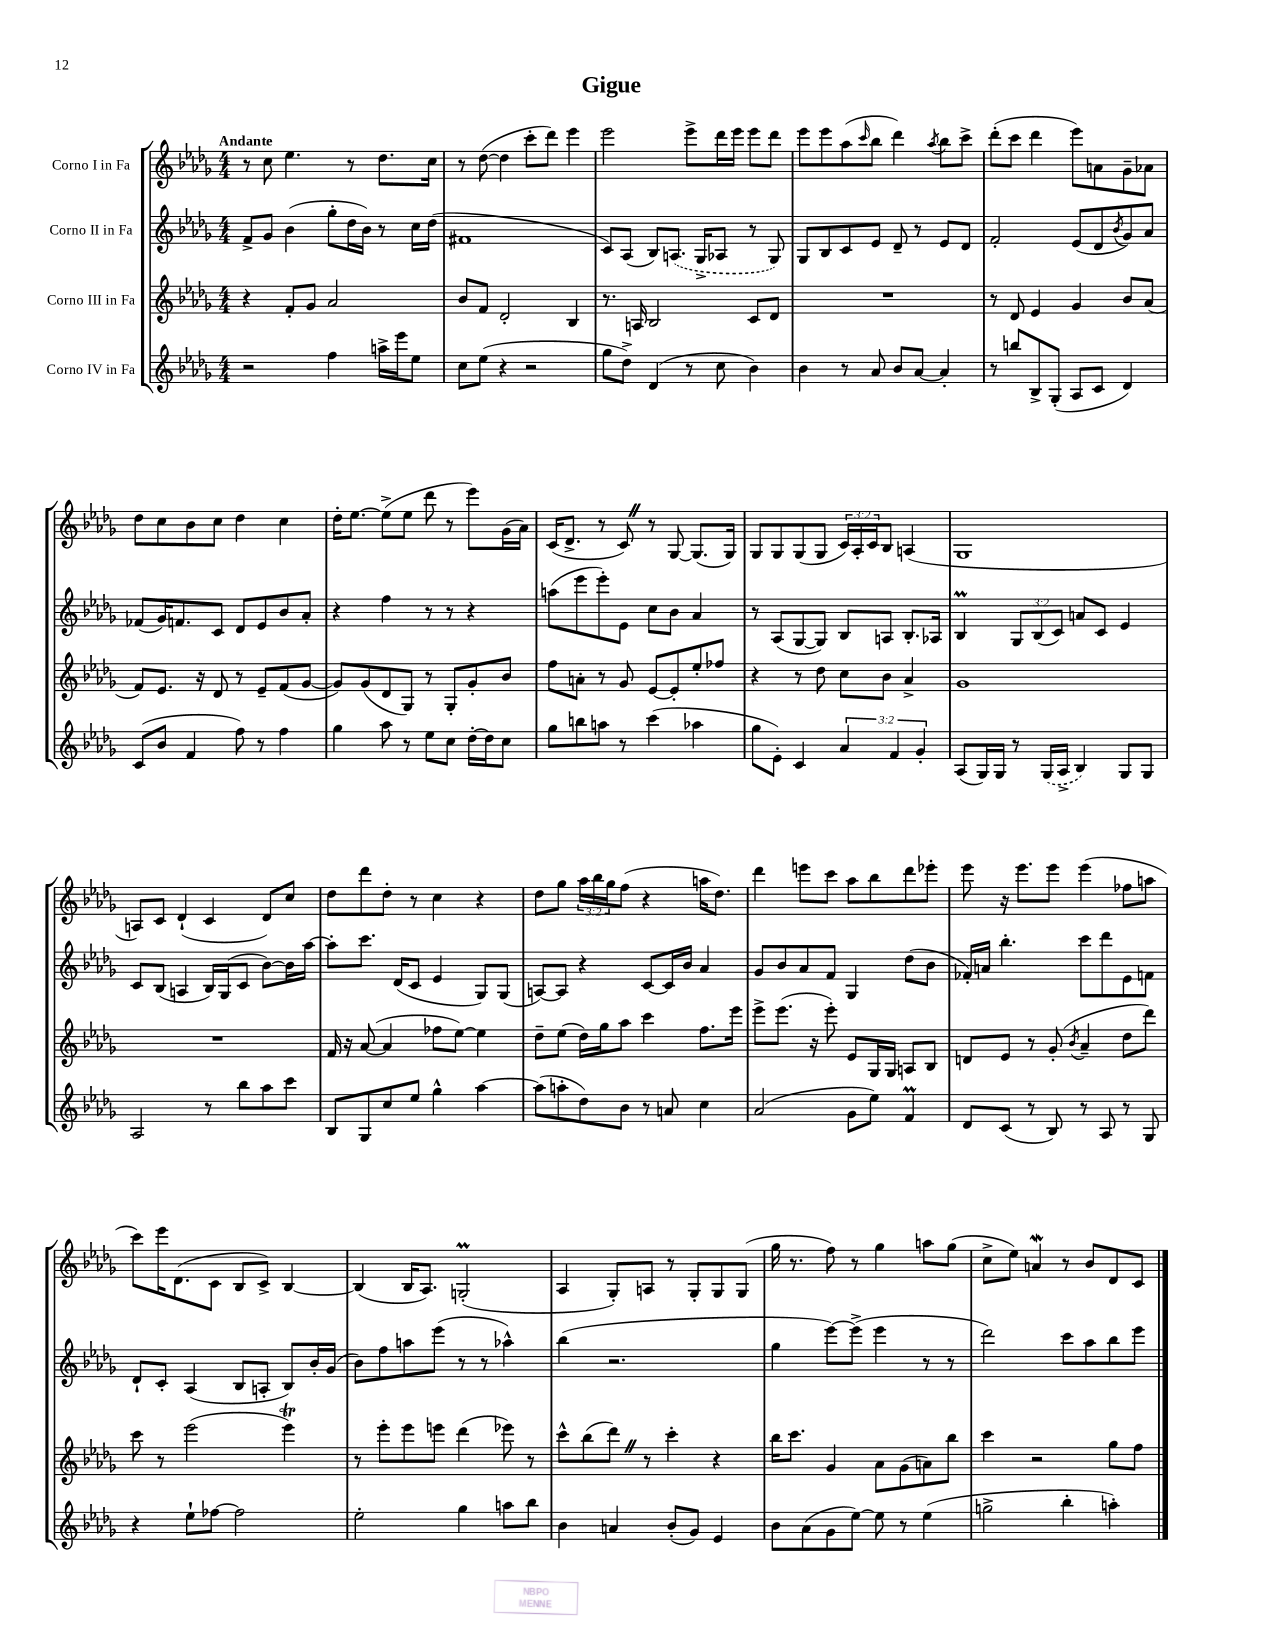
\header { title = "Gigue" }
<<
\new StaffGroup <<
\new Staff = "s0" \with { instrumentName = "Corno I in Fa" } {
    \clef treble \key des \major \numericTimeSignature \time 4/4 \override Staff.TupletNumber.text = #tuplet-number::calc-fraction-text \tempo "Andante"
    r8 c''8 ees''4. r8 des''8. c''16 |
    r8 des''8~( des''4 c'''8-. des'''8) ees'''4 |
    ees'''2 ees'''8-> des'''16 ees'''16 ees'''8 des'''8 |
    ees'''8 ees'''8 aes''8( \grace { c'''16 } bes''8 des'''4) \acciaccatura { aes''8 } bes''8 c'''8-> |
    des'''8-.( c'''8 des'''4 ees'''8) a'8 ges'8-- aes'8 |
    des''8 c''8 bes'8 c''8 des''4 c''4 |
    des''16-. ees''8.~ ees''8->( ees''8 des'''8 r8 ees'''8) ges'16( aes'16) |
    c'16( des'8.-> r8 c'8) \once \override BreathingSign.text = \markup { \musicglyph "scripts.caesura.straight" } \breathe r8 ges8~ ges8.( ges16) |
    ges8 ges8 ges8( ges8 \tuplet 3/2 { c'16) aes16-. c'16 } bes8 a4( |
    ges1 |
    a8) c'8 des'4-!( c'4 des'8) c''8 |
    des''8 des'''8 des''8-. r8 c''4 r4 |
    des''8 ges''8 \tuplet 3/2 { aes''16 bes''16 ges''16 } f''8( r4 a''16 des''8.) |
    des'''4 e'''8 c'''8 aes''8 bes''8 des'''8 ees'''8-. |
    ees'''8 r16 ees'''8. ees'''8 ees'''4( fes''8 a''8 |
    c'''8) ees'''16 des'8.( c'8 bes8 c'8->) bes4~ |
    bes4( bes16 aes8.) g2-.\prall( |
    aes4 ges8-.) a8 r8 ges8-. ges8 ges8( |
    ges''16 r8. f''8) r8 ges''4 a''8 ges''8( |
    c''8-> ees''8) a'4\mordent r8 bes'8 des'8 c'8 \bar "|." |
}
\new Staff = "s1" \with { instrumentName = "Corno II in Fa" } {
    \clef treble \key des \major \numericTimeSignature \time 4/4 \override Staff.TupletNumber.text = #tuplet-number::calc-fraction-text
    f'8-> ges'8 bes'4( ges''8-. des''16 bes'16) r8 c''16 des''16( |
    fis'1 |
    c'8) aes8( bes8) \once \slurDashed a8.( ges16-> aes8 r8 ges8) |
    ges8 bes8 c'8 ees'8 des'8-- r8 ees'8 des'8 |
    f'2-. ees'8( des'8 \acciaccatura { bes'8 } ges'8) aes'8 |
    fes'8( ges'16) f'8. c'8 des'8 ees'8 bes'8 aes'8-. |
    r4 f''4 r8 r8 r4 |
    a''8( ees'''8 ees'''8-.) ees'8 c''8 bes'8 aes'4 |
    r8 aes8( ges8~ ges8) bes8 a8 bes8.-. aes16 |
    bes4\prall \tuplet 3/2 { ges8 bes8( c'8) } a'8 c'8 ees'4 |
    c'8 bes8( a4 bes16) ges16( c'8 bes'8~) bes'16 aes''16~ |
    aes''8-. c'''8. des'16( c'8 ees'4 ges8) ges8( |
    a8~) a8 r4 c'8~ c'16 bes'16 aes'4 |
    ges'8 bes'8 aes'8 f'8 ges4 des''8( bes'8 |
    fes'16-.) a'16 bes''4.-. c'''8 des'''8 ees'8 f'8 |
    des'8-! c'8-. aes4( bes8 a8-. bes8) bes'16-. ges'16( |
    bes'8) f''8 a''8 ees'''8( r8 r8 aes''4-^) |
    bes''4( r2. |
    ges''4 ees'''8~) ees'''8->( ees'''4 r8 r8 |
    des'''2) c'''8 aes''8 bes''8 ees'''8 \bar "|." |
}
\new Staff = "s2" \with { instrumentName = "Corno III in Fa" } {
    \clef treble \key des \major \numericTimeSignature \time 4/4
    r4 f'8-. ges'8 aes'2 |
    bes'8 f'8 des'2-. bes4 |
    r8. a16 bes2 c'8 des'8 |
    R1 |
    r8 des'8 ees'4 ges'4 bes'8 aes'8( |
    f'8) ees'8. r16 des'8 r8 ees'8-- f'8( ges'8~ |
    ges'8) ges'8( des'8 ges8) r8 ges8-. ges'8-. bes'8 |
    f''8 a'8-. r8 ges'8 ees'8~ ees'8-. ees''8-. fes''8 |
    r4 r8 des''8 c''8 bes'8 aes'4-> |
    ges'1 |
    R1 |
    f'16 r16 aes'8~( aes'4 fes''8 ees''8~) ees''4 |
    des''8-- ees''8( des''16) ges''16 aes''8 c'''4 f''8. ees'''16 |
    ees'''8-> ees'''8.( r16 ees'''8-.) ees'8 ges16 ges16 a8 bes8 |
    d'8 ees'8 r8 ges'8-.( \acciaccatura { bes'8 } aes'4-- des''8 des'''8) |
    c'''8 r8 ees'''2( ees'''4\trill) |
    r8 ees'''8-. ees'''8 e'''8 des'''4( ees'''8) r8 |
    c'''8-^ bes''8( des'''8) \once \override BreathingSign.text = \markup { \musicglyph "scripts.caesura.straight" } \breathe r8 c'''4-. r4 |
    bes''16 c'''8. ges'4 aes'8 ges'8( a'8) bes''8 |
    c'''4 r2 ges''8 f''8 \bar "|." |
}
\new Staff = "s3" \with { instrumentName = "Corno IV in Fa" } {
    \clef treble \key des \major \numericTimeSignature \time 4/4 \override Staff.TupletNumber.text = #tuplet-number::calc-fraction-text
    r2 f''4 a''16-> ees'''16 ees''8 |
    c''8 ees''8( r4 r2 |
    ges''8 des''8->) des'4( r8 c''8 bes'4) |
    bes'4 r8 aes'8 bes'8 aes'8~ aes'4-. |
    r8 b''8 bes8-> ges8-.( aes8 c'8 des'4) |
    c'8( bes'8 f'4 f''8) r8 f''4 |
    ges''4 aes''8 r8 ees''8 c''8 des''16~-. des''16 c''8 |
    ges''8 b''8 a''8 r8 c'''4( aes''4 |
    ges''8 ees'8-.) c'4 \tuplet 3/2 { aes'4 f'4 ges'4-. } |
    aes8( ges16) ges16 r8 \once \slurDashed ges16( aes16-> bes4) ges8 ges8 |
    aes2 r8 bes''8 aes''8 c'''8 |
    bes8 ges8 c''8 ees''8 ges''4-^ aes''4~ |
    aes''8( a''8-. des''8) bes'8 r8 a'8 c''4 |
    aes'2( ges'8 ees''8) f'4\prall |
    des'8 c'8( r8 bes8) r8 aes8 r8 ges8 |
    r4 ees''8-! fes''8~ fes''2 |
    ees''2-. ges''4 a''8 bes''8 |
    bes'4 a'4 bes'8-.( ges'8) ees'4 |
    bes'8 aes'8( ges'8 ees''8~) ees''8 r8 ees''4( |
    g''2-> bes''4-. a''4-.) \bar "|." |
}
>>
>>
\layout { \context { \Score \remove "Bar_number_engraver" } }
